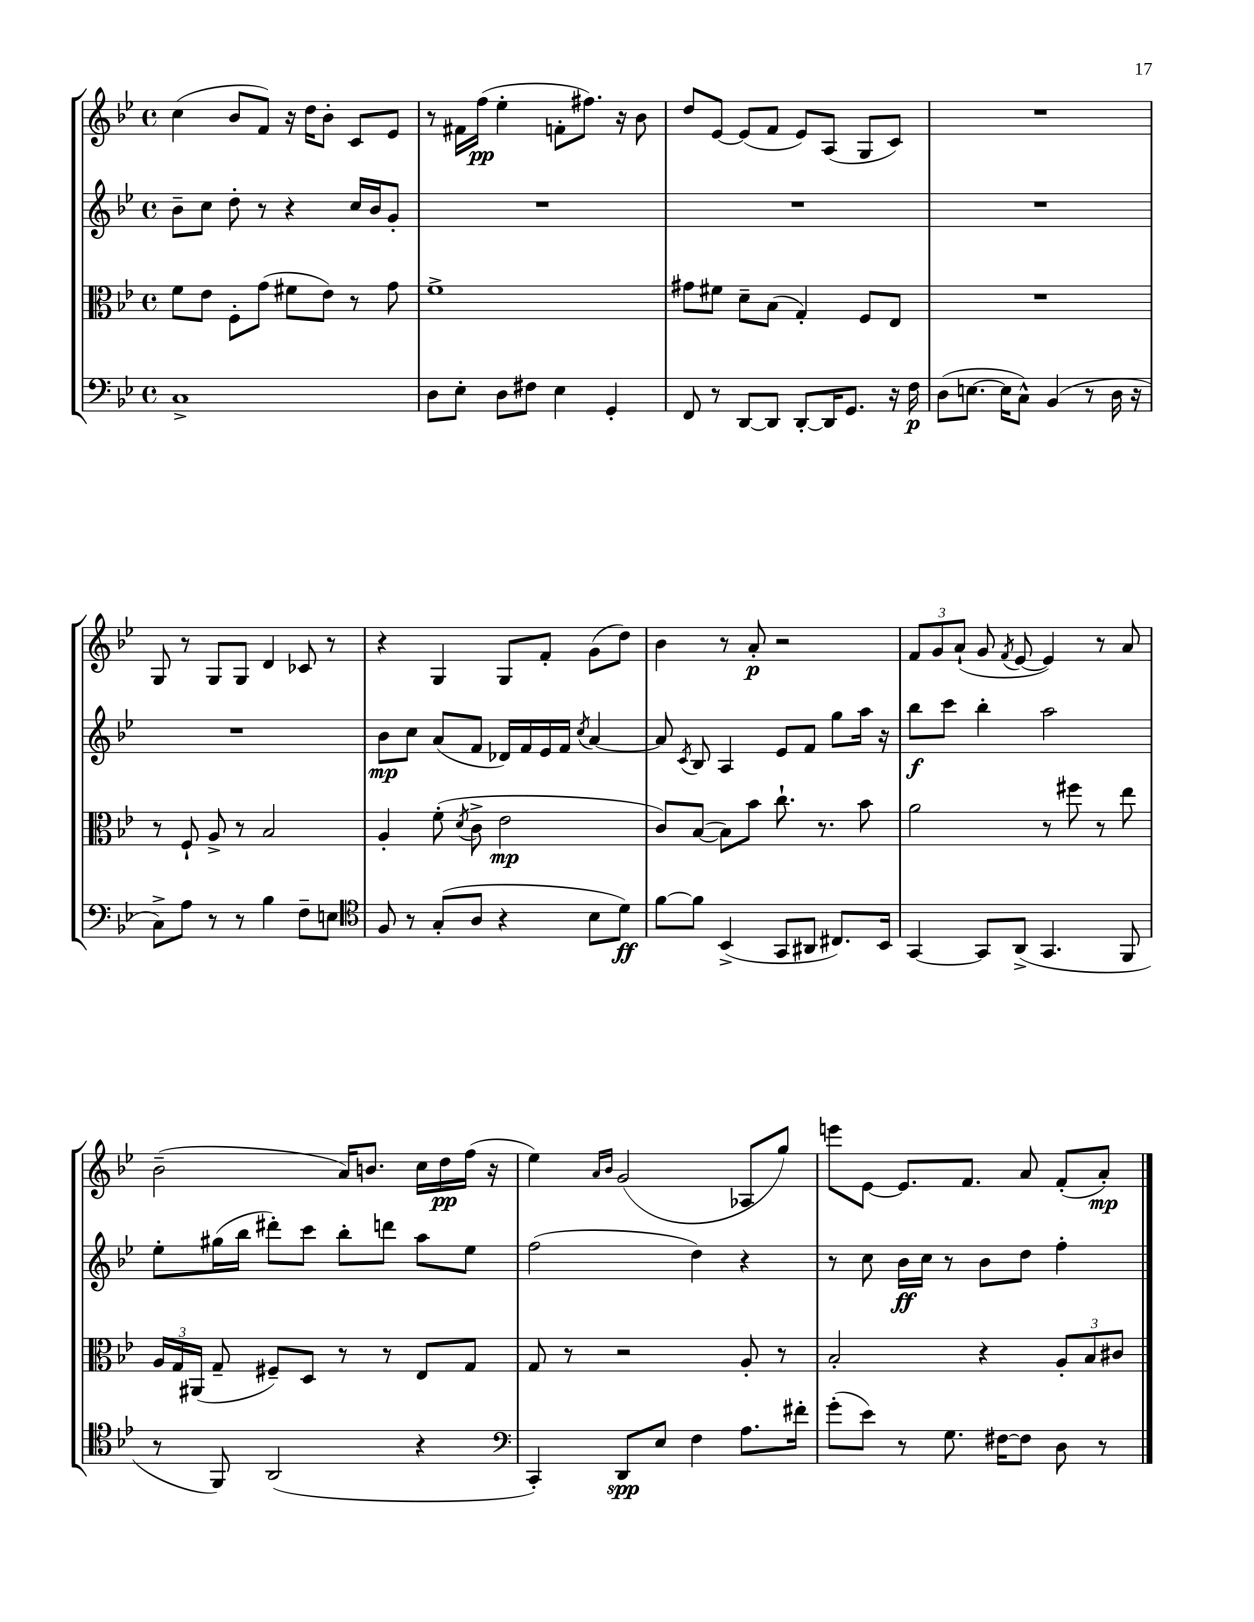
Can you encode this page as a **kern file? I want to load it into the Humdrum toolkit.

**kern	**kern	**kern	**kern
*staff4	*staff3	*staff2	*staff1
*clefF4	*clefC3	*clefG2	*clefG2
*k[b-e-]	*k[b-e-]	*k[b-e-]	*k[b-e-]
*M4/4	*M4/4	*M4/4	*M4/4
*met(c)	*met(c)	*met(c)	*met(c)
1C^	8f\L	8b-~\L	(4cc\
.	8e-\J	8cc\J	.
.	8F'\L	8dd'\	8b-/L
.	(8g\J	8r	8f/J)
.	8f#\L	4r	16r
.	.	.	16dd\LK
.	8e-\J)	.	8b-'\J
.	8r	16cc/LL	8c/L
.	.	16b-/J	.
.	8g\	8g'/J	8e-/J
=	=	=	=
8D\L	1f^	1r	8r
8E-'\J	.	.	16f#\LL
.	.	.	(16ff\JJ
8D\L	.	.	4ee-'\
8F#\J	.	.	.
4E-\	.	.	8f'\L
.	.	.	8.ff#\J)
4GG'/	.	.	.
.	.	.	16r
.	.	.	8b-\
=	=	=	=
8FF/	8g#\L	1r	8dd/L
8r	8f#\J	.	[8e-/J
[8DD/L	8d~\L	.	(8e-/]L
8DD/]J	(8B-\J	.	8f/J
[8DD'/L	4G'/)	.	8e-/L)
16DD/]K	.	.	(8A/J
8.GG/J	.	.	.
.	8F/L	.	8G/L
16r	8E-/J	.	8c/J)
16F\	.	.	.
=	=	=	=
(8D\L	1r	1r	1r
[8.E\J	.	.	.
16E\]LK	.	.	.
8C^^\J)	.	.	.
(4BB-/	.	.	.
8r	.	.	.
16D\	.	.	.
16r	.	.	.
=	=	=	=
8C^\L)	8r	1r	8G/
8A\J	8F`/	.	8r
8r	8A^/	.	8G/L
8r	8r	.	8G/J
4B-\	2B-/	.	4d/
8F~\L	.	.	8c-/
8E\J	.	.	8r
=	=	=	=
*clefC4	*	*	*
8F/	4A'/	8b-\L	4r
8r	.	8cc\J	.
(8G'/L	(8f'\	(8a/L	4G/
.	8qd/	.	.
8A/J	8c^\	8f/J	.
4r	2e-\	16d-/LL)	8G/L
.	.	16f/	.
.	.	16e-/	8f'/J
.	.	16f/JJ	.
.	.	8qcc/	.
8B-\L	.	[4a/	(8g\L
8d\J)	.	.	8dd\J)
=	=	=	=
[8f\L	8c/L)	8a/]	4b-\
.	.	8qc/	.
8f\]J	([8B-/J	8B-/	.
(4BB-^/	8B-\]L)	4A/	8r
.	8b-\J	.	8a'/
8GG/L	8.cc`\	8e-/L	2r
8AA#/J	.	8f/J	.
.	8.r	.	.
8.C#/L)	.	8gg\L	.
.	8b-\	16aa\Jk	.
16BB-/Jk	.	16r	.
=	=	=	=
[4GG/	2a\	8bb-\L	12f/L
.	.	.	12g/
.	.	8ccc\J	.
.	.	.	(12a`/J
8GG/]L	.	4bb-'\	8g/
.	.	.	8qf/
(8AA^/J	.	.	[8e-/
4.GG/	8r	2aa\	4e-/])
.	8ff#\	.	.
.	8r	.	8r
8FF/	8ee-\	.	8a/
=	=	=	=
8r	24A/LL	8ee-'\L	(2b-~\
.	24G/	.	.
.	(24AA#/JJ	.	.
8FF/)	8G~/	(16gg#\L	.
.	.	16bb-\JJ	.
(2AA/	8F#~/L)	8ddd#'\L)	.
.	8D/J	8ccc\J	.
.	8r	8bb-'\L	16a/LK)
.	.	.	8.b/J
.	8r	8ddd\J	.
4r	8E-/L	8aa\L	16cc\LL
.	.	.	16dd\
.	8G/J	8ee-\J	(16ff\JJ
.	.	.	16r
=	=	=	=
*clefF4	*	*	*
4CC'/)	8G/	(2ff\	4ee-\)
.	8r	.	.
.	.	.	16qqa/LL
.	.	.	16qqb-/JJ
8DD/L	2r	.	(2g/
8E-/J	.	.	.
4F\	.	4dd\)	.
8.A\L	8A'/	4r	8A-/L
.	8r	.	8gg/J)
16f#'\Jk	.	.	.
=	=	=	=
(8g'\L	2B-'/	8r	8eee\L
8e-\J)	.	8cc\	[8e-\J
8r	.	16b-\LL	8.e-/]L
.	.	16cc\JJ	.
8.G\	.	8r	.
.	.	.	8.f/J
.	4r	8b-\L	.
[16F#\LK	.	.	.
8F#\]J	.	8dd\J	8a/
8D\	12A'/L	4ff'\	(8f'/L
.	12B-/	.	.
8r	.	.	8a'/J)
.	12c#/J	.	.
==	==	==	==
*-	*-	*-	*-
